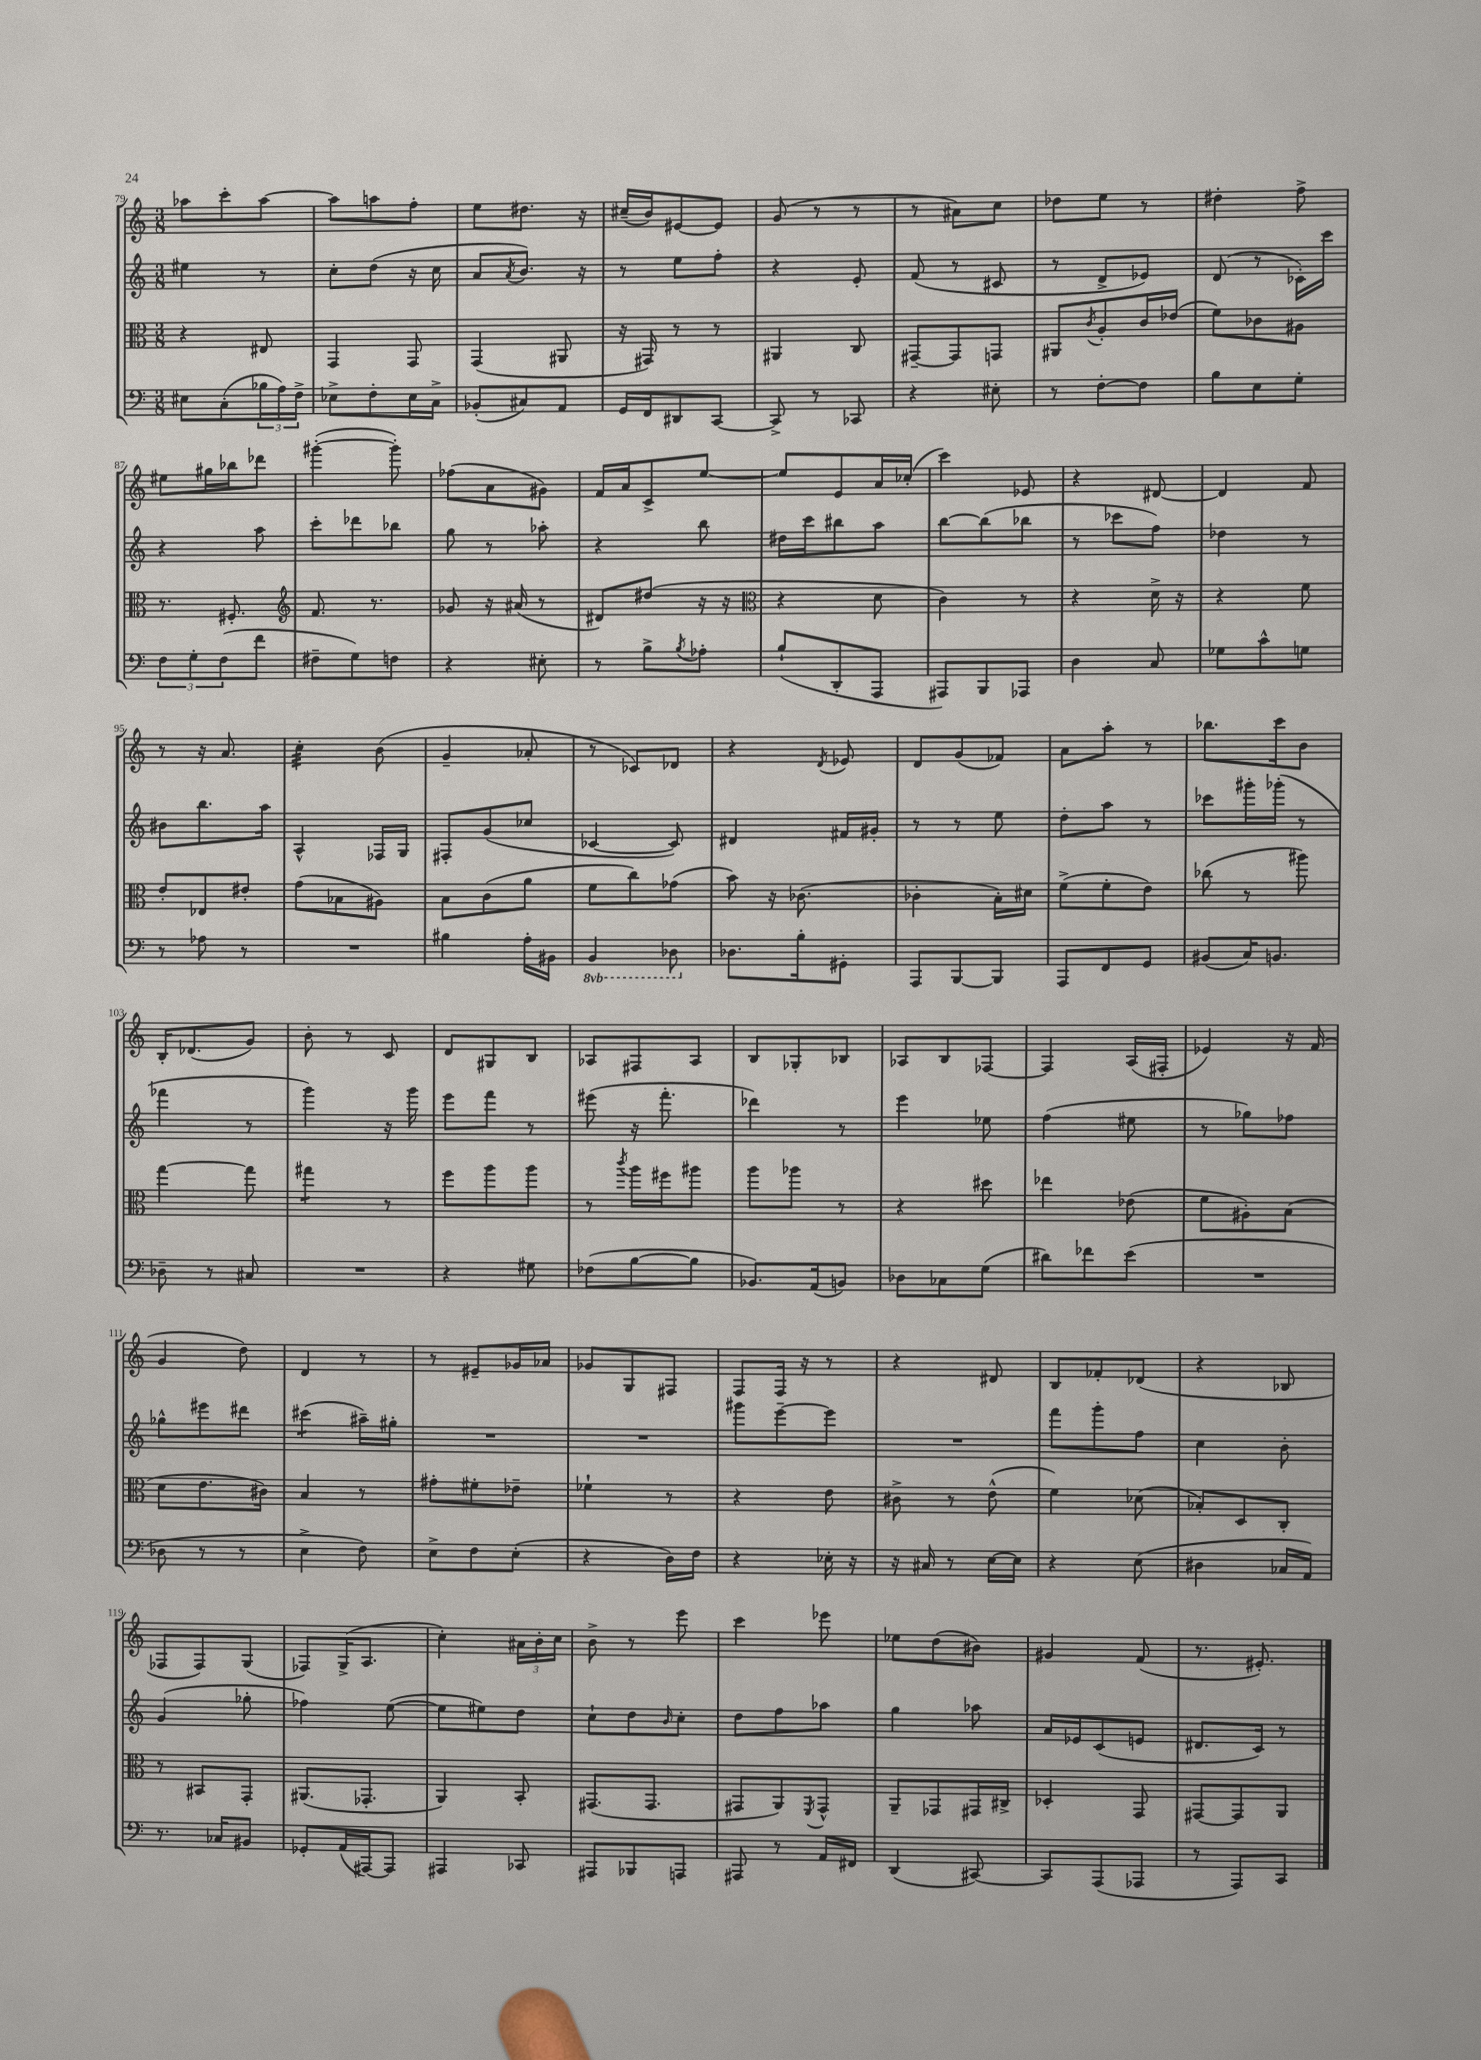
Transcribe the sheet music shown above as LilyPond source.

<<
\new StaffGroup <<
\new Staff = "s0" {
    \clef treble \key c \major \numericTimeSignature \time 3/8
    aes''8 c'''8-. aes''8~ |
    aes''8 a''8 f''8-. |
    e''8 dis''8. r16 |
    cis''16--( b'16) eis'8~ eis'8 |
    g'8( r8 r8 |
    r8 ais'8) c''8 |
    des''8 e''8 r8 |
    dis''4-. f''8-> |
    eis''8 gis''16 bes''16 des'''8 |
    gis'''4~-.( gis'''8-.) |
    fes''8( a'8 gis'8) |
    f'16 a'16 c'8-> e''8~ |
    e''8 e'8 a'16 ces''16-.( |
    c'''4) ees'8 |
    r4 dis'8~ |
    dis'4 f'8 |
    r8 r16 a'8. |
    c''4:32-. b'8( |
    g'4-- aes'8-. |
    r8 ces'8) des'8 |
    r4 \acciaccatura { d'8 } ees'8 |
    d'8 g'8( fes'8) |
    a'8 a''8-. r8 |
    bes''8. c'''16 b'8 |
    b16-. des'8.( g'8) |
    b'8-. r8 c'8 |
    d'8 gis8 b8 |
    aes8 fis8 aes8 |
    b8 ges8-. bes8 |
    aes8 b8 fes8~ |
    fes4 a16( fis16-. |
    ees'4) r16 f'16( |
    g'4 d''8) |
    d'4 r8 |
    r8 eis'8-- ges'16 aes'16 |
    ges'8 g8 fis8 |
    f8 f16 r16 r8 |
    r4 dis'8 |
    b8 fes'8-. des'8( |
    r4 bes8 |
    fes8 fes8) g8( |
    fes8) g16->( a8. |
    c''4-.) \tuplet 3/2 { ais'16 b'16-. c''16 } |
    b'8-> r8 e'''8 |
    c'''4 ees'''8 |
    ees''8 d''8( bis'8) |
    gis'4 f'8( |
    r8. eis'8.-.) \bar "|." |
}
\new Staff = "s1" {
    \clef treble \key c \major \numericTimeSignature \time 3/8
    eis''4 r8 |
    c''8-. d''8( r16 c''16 |
    a'8 \acciaccatura { a'8 } b'8.) r16 |
    r8 e''8 f''8-. |
    r4 e'8-. |
    f'8( r8 cis'8 |
    r8 d'8-> ees'8) |
    d'8( r8 ces'16-.) c'''16 |
    r4 a''8 |
    c'''8-. des'''8 bes''8 |
    g''8 r8 aes''8-. |
    r4 b''8 |
    dis''16 c'''16 bis''8 a''8 |
    b''8~ b''8( bes''8 |
    r8 ces'''8 f''8) |
    des''4 r8 |
    bis'8 b''8. a''16 |
    a4-^ fes16 g16 |
    fis8-. g'8( ces''8 |
    ces'4~ ces'8) |
    dis'4 fis'16 gis'16-. |
    r8 r8 e''8 |
    d''8-. a''8 r8 |
    ces'''8 gis'''16-. ges'''16-.( r8 |
    fes'''4 r8 |
    g'''4) r16 g'''16 |
    e'''8 f'''8 r8 |
    eis'''8( r16 f'''8.-. |
    des'''4) r8 |
    e'''4 ees''8 |
    f''4( eis''8 |
    r8 ges''8) fes''8 |
    ges''8-^ eis'''8 dis'''8 |
    cis'''4:8( ais''16--) gis''16-. |
    R4. |
    R4. |
    gis'''8 e'''8~-- e'''8 |
    R4. |
    f'''8 g'''8-. f''8 |
    c''4 b'8-. |
    g'4( ges''8-. |
    fes''4) e''8~( |
    e''8 eis''8) d''8 |
    c''8-! d''8 \grace { b'16 } c''8-. |
    d''8 f''8 aes''8 |
    g''4 aes''8 |
    a'16 ees'16 c'8( e'8 |
    dis'8. c'16) r8 \bar "|." |
}
\new Staff = "s2" {
    \clef alto \key c \major \numericTimeSignature \time 3/8
    r4 eis8 |
    g,4 g,8 |
    g,4( ais,8 |
    r16 gis,16) r8 r8 |
    ais,4 c8 |
    gis,8~-- gis,8 g,8 |
    ais,8 \acciaccatura { c'8 } a8-. c'16 ees'16( |
    f'8) ces'8 ais8 |
    r8. fis8.-. |
    \clef treble f'8. r8. |
    ges'8 r16 ais'16( r8 |
    dis'8) dis''8( r16 r16 |
    \clef alto r4 d'8 |
    c'4) r8 |
    r4 d'16-> r16 |
    r4 f'8 |
    e'8-. ees8 eis'8-. |
    g'8( bes8 ais8) |
    b8 c'8( a'8 |
    f'8 c''8) ges'8( |
    b'8) r16 ces'8.( |
    ces'4-. b16-.) dis'16 |
    f'8->( f'8-. e'8) |
    ces''8( r8 ais''8) |
    g''4~ g''8 |
    gis''4:8 r8 |
    f''8 a''8 a''8 |
    r8 \acciaccatura { c'''8 } a''16 fis''16 ais''8 |
    a''8 aes''8 r8 |
    r4 dis''8 |
    ees''4 ees'8( |
    f'8 ais8-.) b8( |
    d'8 e'8. cis'16) |
    b4 r8 |
    gis'8-. fis'8-. ees'8-- |
    fes'4-! r8 |
    r4 e'8 |
    cis'8-> r8 e'8-^( |
    f'4) des'8( |
    bes8-.) d8 c8-. |
    r8 bis,8 g,8-. |
    ais,8.( ges,8.-. |
    a,4) b,8-. |
    gis,8.( gis,8. |
    gis,8 a,8) \acciaccatura { f,8 } gis,8-^ |
    a,8-- ges,8 gis,16 cis16-> |
    des4-. g,8 |
    gis,8~ gis,8 a,8 \bar "|." |
}
\new Staff = "s3" {
    \clef bass \key c \major \numericTimeSignature \time 3/8 \set Staff.ottavationMarkups = #ottavation-simple-ordinals
    eis8 c8-.( \tuplet 3/2 { bes16 a16) f16-> } |
    ees8-> f8-. ees16 c16-> |
    bes,8-.( cis8) a,8 |
    g,16 f,16 dis,8 c,8~ |
    c,8-> r8 ces,8 |
    r4 eis8-. |
    r8 f8~-. f8 |
    b8 e8 g8-. |
    \tuplet 3/2 { f8 g8-. f8( } f'8 |
    fis8-- g8) f8 |
    r4 eis8-. |
    r8 b8-> \acciaccatura { b8 } aes8-. |
    b8-!( d,8-. a,,8 |
    ais,,8) b,,8 aes,,8 |
    d4 c8 |
    ges8 c'8-^ g8 |
    r8 aes8 r8 |
    R4. |
    bis4 a16-. bis,16 |
    \ottava #-1 b,,4 des,8 \ottava #0 |
    des8. b16-. gis,8-. |
    a,,8 b,,8~ b,,8 |
    a,,8 f,8 g,8 |
    bis,8( c16) b,8. |
    des8-- r8 cis8 |
    R4. |
    r4 gis8 |
    fes8( b8~ b8 |
    bes,8.) a,16( b,8) |
    des8 ces8 g8( |
    dis'8) fes'8 e'8( |
    R4. |
    des8 r8 r8 |
    e4-> f8) |
    e8-> f8 e8-.( |
    r4 d16) f16 |
    r4 ees16-. r16 |
    r16 cis16 r8 e16~ e16 |
    r4 e8( |
    dis4 ces16 a,16) |
    r8. ces16 bis,8 |
    ges,8-. a,16( ais,,16~) ais,,8 |
    ais,,4 ces,8 |
    ais,,8 bes,,8 a,,8 |
    ais,,8 r8 a,16 fis,16 |
    d,4( cis,8~) |
    cis,8 a,,8( aes,,8 |
    r8 a,,8) c,8 \bar "|." |
}
>>
>>
\layout { \context { \Score currentBarNumber = #79 } }
